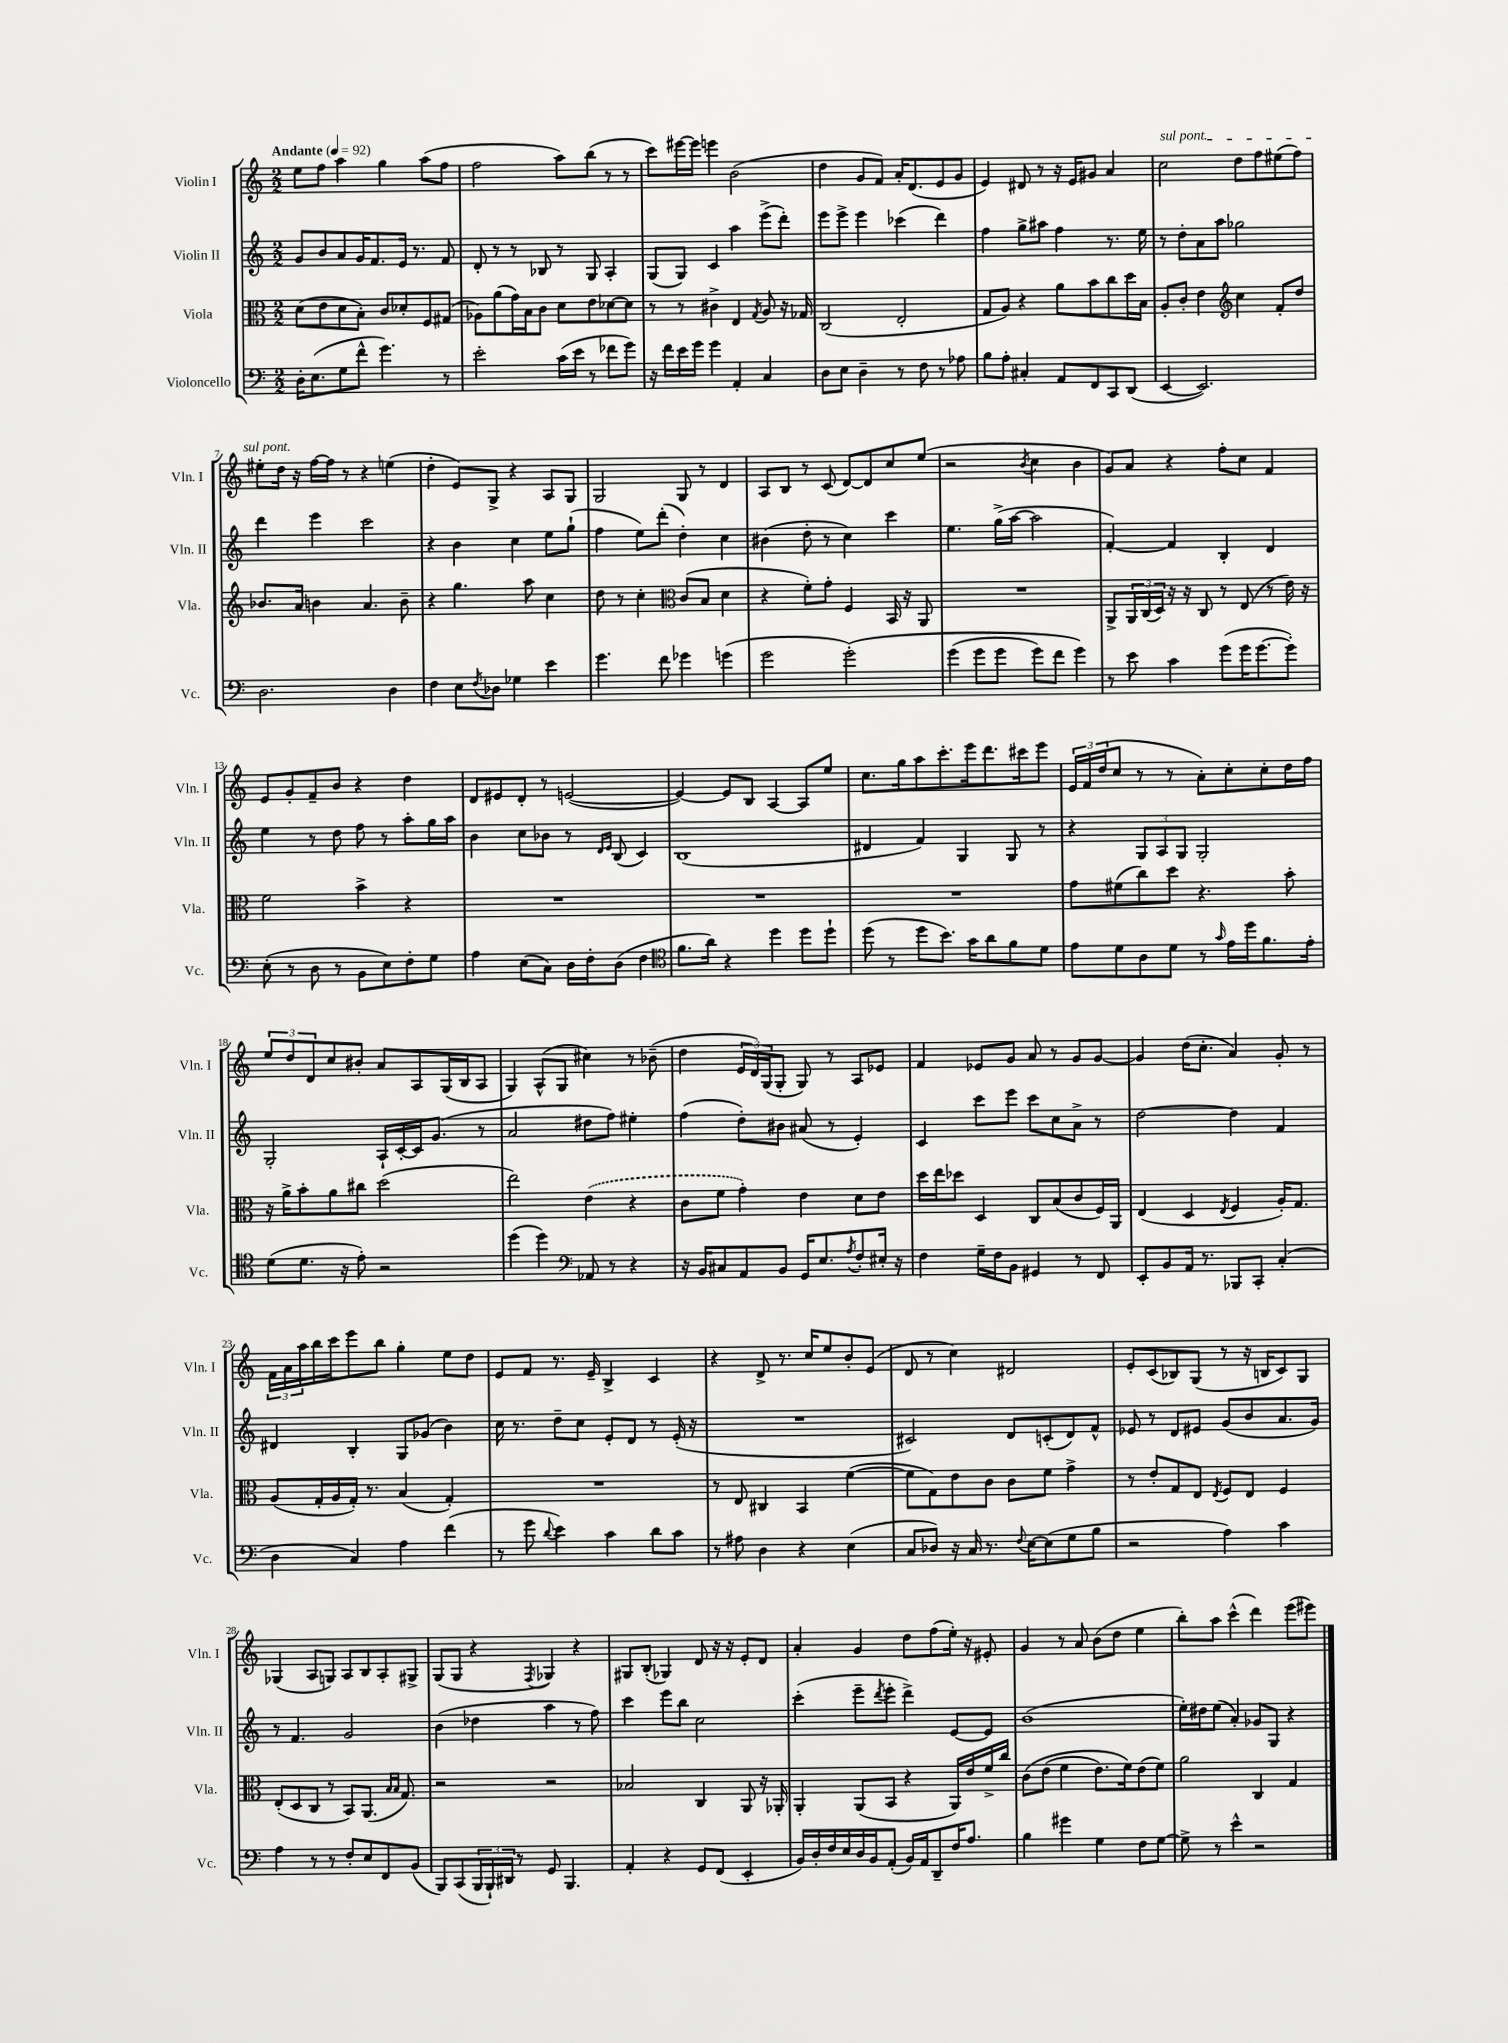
<<
\new StaffGroup <<
\new Staff = "s0" \with { instrumentName = "Violin I" shortInstrumentName = "Vln. I" } {
    \clef treble \key c \major \numericTimeSignature \time 2/2 \tempo "Andante" 4 = 92
    e''8 f''8 a''4 g''4 a''8( f''8 |
    f''2 a''8) b''8( r8 r8 |
    c'''8) eis'''16~ eis'''16 e'''4 b'2( |
    d''4 g'8 f'8) a'16-. d'8.( e'8 g'8 |
    e'4) dis'8 r8 r16 e'16 gis'8 a'4 |
    \once \override TextSpanner.bound-details.left.text = \markup { \italic "sul pont." } c''2\startTextSpan d''8 f''8 eis''8( f''8) |
    eis''8-. d''16\stopTextSpan r16 f''16~ f''16 r8 r4 e''4( |
    d''4-. e'8) g8-> r4 a8 g8 |
    g2 g8 r8 d'4 |
    a8 b8 r8 c'8( d'8~) d'8 c''8 e''8( |
    r2 \acciaccatura { b'8 } c''4 b'4 |
    g'8) a'8 r4 f''8-. c''8 f'4 |
    e'8 g'8-. f'8-- b'8 r4 d''4 |
    d'8 eis'8 d'8-. r8 e'2~( |
    e'4~) e'8 b8 a4~ a8 e''8 |
    c''8. g''16 a''8 c'''8.-. e'''16 d'''8. cis'''16 e'''8 |
    \tuplet 3/2 { e'16 f'16 d''16( } c''8 r8 r8 a'8-.) c''8-. c''8-. d''16 f''16 |
    \tuplet 3/2 { e''8 d''8 d'8 } c''8 bis'8-. a'8 a8 g16( b16 a8 |
    g4) a8-^( g8 cis''4) r8 bes'8--( |
    d''4 \tuplet 3/2 { e'16 d'16) g16( } g8-. g8) r8 a8 ees'8 |
    f'4 ees'8 g'8 a'8 r8 g'8 g'8~ |
    g'4 d''16( c''8.-. a'4) g'8-. r8 |
    \tuplet 3/2 { f'16 a'16 a''16 } b''16 c'''16 e'''8 b''8 g''4-. e''8 d''8 |
    e'8 f'8 r8. e'16-- b4-> c'4 |
    r4 d'8-> r8. c''16 e''8 b'8-. e'8( |
    d'8 r8 c''4) dis'2 |
    e'8-. c'8( bes8) g8( r8 r16 b16 c'8) g8 |
    ges4( a8 g8) a8 b8 a8-. gis8-> |
    g8( g8 r4 \acciaccatura { f8 } ges4) r4 |
    gis8 b8-.( ges4) d'8 r16 r16 e'8-. d'8 |
    a'4-. g'4 d''8 f''8( e''16-.) r16 eis'8-. |
    g'4 r8 a'8 b'8( d''8 e''4 |
    b''8-.) a''8 c'''4-^( d'''4) e'''8( eis'''8) \bar "|." |
}
\new Staff = "s1" \with { instrumentName = "Violin II" shortInstrumentName = "Vln. II" } {
    \clef treble \key c \major \numericTimeSignature \time 2/2
    g'8 b'8 a'8 g'16 f'8. e'16 r8. f'8 |
    d'8-. r8 r8 bes8 r8 g8 a4-. |
    g8( g8) c'4 a''4 e'''8->( d'''8-.) |
    e'''8 e'''8-> e'''4 ces'''4( d'''4) |
    f''4 g''8-> ais''8 f''4 r8. e''16 |
    r8 d''8-. a'8 a''8 ges''2 |
    d'''4 e'''4 c'''2 |
    r4 b'4 c''4 e''8 g''8-!( |
    f''4 e''8) d'''8-.( d''4-.) c''4 |
    bis'4( d''8-. r8 c''4) c'''4 |
    e''4. g''16->( a''16~ a''2 |
    f'4~-.) f'4 b4-. d'4 |
    e''4 r8 d''8 f''8 r8 a''8-. g''16 a''16 |
    b'4 c''8 bes'8 r8 \grace { d'16 e'16 } b8( c'4) |
    b1( |
    dis'4 f'4) g4 g8 r8 |
    r4 \tuplet 3/2 { g8 a8 g8 } g2-. |
    g2-. a16-! c'16~-. c'16 g'8.( r8 |
    a'2 dis''8 f''8) eis''4-. |
    f''4( d''8-.) bis'8 ais'8( r8 e'4-.) |
    c'4 c'''8 e'''8 c'''8 c''8 a'8-> r8 |
    d''2~ d''4 f'4 |
    dis'4 b4-. g8 ges'8( b'4) |
    c''16 r8. d''8-- c''8 e'8-. d'8 r8 e'16-.( r16 |
    R1 |
    cis'2) d'8 c'8-.( d'8) f'8-^ |
    ees'8 r8 d'8 eis'8 g'8( b'8 a'8. g'16) |
    r8 f'4. g'2 |
    b'4( des''4 a''4 r8 f''8) |
    c'''4 e'''8 b''8 c''2 |
    c'''4-.( e'''8-- \acciaccatura { d'''8 } e'''8-. d'''4->) e'8~ e'8 |
    b'1( |
    e''16-.) dis''16 e''8( a'4-.) ges'8 g8 r4 \bar "|." |
}
\new Staff = "s2" \with { instrumentName = "Viola" shortInstrumentName = "Vla." } {
    \clef alto \key c \major \numericTimeSignature \time 2/2
    d'8( e'8 d'8 b8-.) c'8 des'8-. f8 gis8( |
    aes8) a'8( g'16) b16 c'8 d'8 e'8 des'8~ des'8 |
    r8 r8 cis'4-> e4 \acciaccatura { g8 } a8 r16 ges16 |
    c2( e2-. |
    g8 a8) r4 a'8 b'8 c''8 d''16 b16 |
    a8-. c'8-. e'4 \clef treble c''4 f'8-. d''8 |
    bes'8. a'16 b'4 a'4. b'8-- |
    r4 g''4. a''8 c''4 |
    d''8 r8 c''4-. \clef alto c'8( b8 d'4 |
    r4 f'8-.) g'8-. f4 b,16 r16 a,8 |
    R1 |
    a,8-> \tuplet 3/2 { a,16 c16( d16) } r16 r16 c8 r8 e8( r8 e'16) r16 |
    f'2 b'4-> r4 |
    R1 |
    R1 |
    R1 |
    g'8 fis'8( c''8) d''8 r4. b'8-. |
    r16 a'16-> b'8-. a'8 cis''8 d''2( |
    e''2) \once \slurDashed e'4( r4 |
    c'8 f'8 g'4-.) e'4 d'8 e'8 |
    d''16 e''16 des''8 d4 c8 b8( c'8 f16) a,16 |
    e4( d4 \acciaccatura { e8 } f4 a16-.) g8. |
    a8( g16-. a16 g16-.) r8. b4( g4-.) |
    R1 |
    r8 e8 cis4 b,4 f'4~( |
    f'8 g8) e'8 c'8 c'8 f'8 g'4-> |
    r8 e'8-. g8 e8 \acciaccatura { e8 } f8 e8 f4 |
    e8-.( d8 c8 r8 b,8) a,8.( \grace { b16 b16 } g8.) |
    r2 r2 |
    bes2 c4 a,8 r16 aes,16-. |
    a,4-. a,8( b,8 r4 a,16) e'16 f'16-> c''16 |
    c'8\( e'8( f'4 e'8.) f'16\) e'8( f'8) |
    a'2 c4 g4 \bar "|." |
}
\new Staff = "s3" \with { instrumentName = "Violoncello" shortInstrumentName = "Vc." } {
    \clef bass \key c \major \numericTimeSignature \time 2/2
    d16-. e8.( g8 f'8-^ g'4.) r8 |
    e'2-. c'16( e'16 r8 fes'8 g'8) |
    r16 f'16 e'16 g'16 g'4 a,4-. c4 |
    d8 e8 d4-- r8 f8 r8 aes8 |
    b8 a8-. cis4-. a,8 f,8 c,8 d,8( |
    e,4~ e,2.) |
    d2. d4 |
    f4 e8 \acciaccatura { f8 } des8 ges4 e'4 |
    g'4. f'8 ges'4 g'4( |
    g'2 g'2-.)\( |
    g'4( g'8 g'8 g'8) f'8 g'4\) |
    r8 e'8 c'4 g'8( g'16 g'8.~ g'8-.) |
    e8-.( r8 d8 r8 b,8 e8) f8-. g8 |
    a4 e8( c8) d16 f16-. d8( f4 |
    \clef tenor f'8. a'16) r4 d''4 d''8 d''8-! |
    d''8( r8 d''8 b'8.) g'16 a'8 f'8 d'8 |
    e'8 d'8 a8 d'8 r8 \grace { g'16 } e'16 d''16 f'8. e'16-. |
    d'8( d'8. r16 e'8-.) r2 |
    d''4( d''4) \clef bass aes,8 r8 r4 |
    r16 b,16 cis8 a,8 b,8 g,16 e8. \acciaccatura { a8 } f8-. eis16-. r16 |
    f4 g16-- f16 b,8 gis,4 r8 f,8 |
    e,8-. b,8 a,16 r8. bes,,8 c,8-. c4-.( |
    d4 c4) a4 f'4( |
    r8 g'8 \appoggiatura { d'8 } e'4) c'4 d'8 c'8 |
    r8 ais8 d4 r4 e4( |
    c8 des8) r16 c16 r8. \appoggiatura { f8 } e16~ e8( g8 b8 |
    r2 a4) c'4 |
    a4 r8 r8 f8-. e8 f,8 b,8( |
    b,,8) c,8( \tuplet 3/2 { b,,16 b,,16-!) dis,16 } r8 g,8 b,,4. |
    a,4-. r4 g,8 f,8( e,4-. |
    b,16) d16-. f16 e16 d16 b,16 a,8-.( b,16) a,16 d,8-- f16 a8. |
    b4 gis'4 g4 f8 g8~ |
    g8-> r8 e'4-^ r2 \bar "|." |
}
>>
>>
